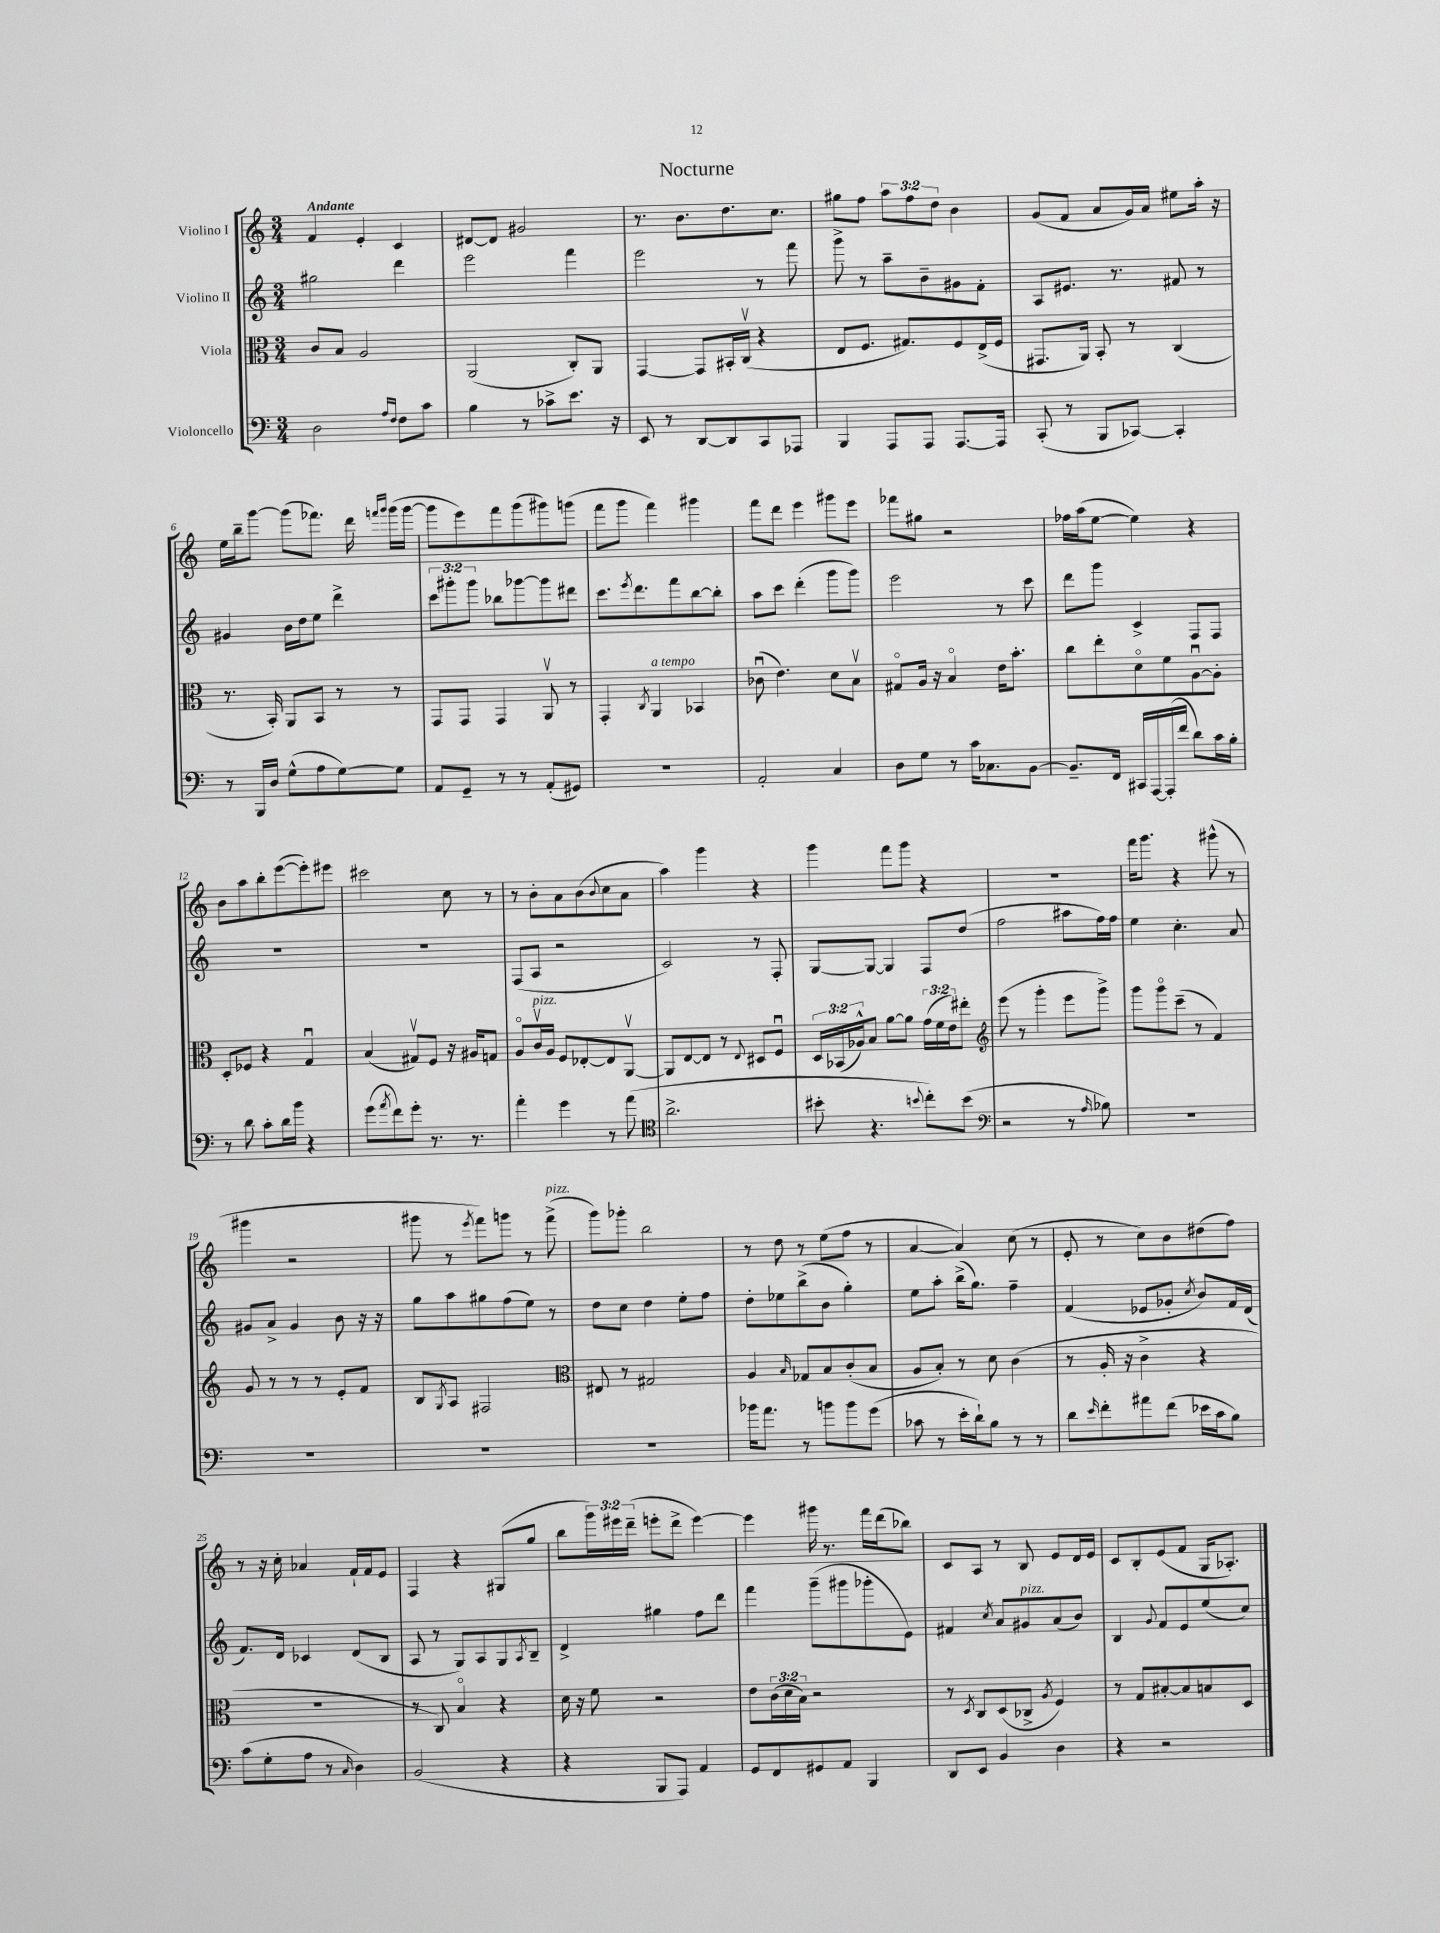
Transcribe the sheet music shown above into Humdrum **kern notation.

**kern	**kern	**kern	**kern
*staff4	*staff3	*staff2	*staff1
*clefF4	*clefC3	*clefG2	*clefG2
*k[]	*k[]	*k[]	*k[]
*M3/4	*M3/4	*M3/4	*M3/4
2D\	8c/L	2gg#\	4f/
.	8B/J	.	.
.	2A/	.	4e'/
16qqA/LL	.	.	.
16qqF/JJ	.	.	.
8F\L	.	4ddd\	4c/
8c\J	.	.	.
=	=	=	=
4B\	(2AA/	2eee\	[8d#/L
.	.	.	8d#/]J
8r	.	.	2g#/
8c-^\L	.	.	.
8.e\J	8C'/L)	4fff\	.
.	8AA/J	.	.
16r	.	.	.
=	=	=	=
8EE/	[4GG/	2eee\	8.r
8r	.	.	.
.	.	.	8.b\L
[8DD/L	8GG/]L	.	.
8DD/]	16BB#'/L	.	8.dd\
.	(16Cv/JJ	.	.
8CC/	4r	8r	.
.	.	.	8.cc\J
8AAA-/J	.	8fff\	.
=	=	=	=
4BBB/	8E/L	8ggg^\	8gg#\L
.	8.F/J	8r	8ff\J
8AAA/L	.	8aa~\L	12aa\L
.	8.G#/L)	.	.
.	.	.	12ff\
8AAA/J	.	8b~\	.
.	.	.	12dd\J
[8.AAA/L	8F/	8g#\	4b\
.	(16E^/L	8f'\J	.
16AAA/]Jk	16F/JJ	.	.
=	=	=	=
(8CC'/	8.GG#/L	8A/L	(8g/L
8r	.	8.e#/J	8f/J
.	16AA/Jk)	.	.
8BBB/L	8BB'/	.	8a/L
.	.	8.r	.
[8CC-/J)	8r	.	16g/L)
.	.	.	16a/JJ
4CC-'/]	(4C/	8f#/	8ee#\L
.	.	8r	16aa'\Jk
.	.	.	16r
=	=	=	=
8r	8.r	4g#/	16ee\LL
.	.	.	16bb~\J
16BBB/LL	.	.	[8ggg\J
16D/JJ	16BB'/)	.	.
(8G^^\L	8AA/L	16b\LL	(8ggg\]L
.	.	16dd\J	.
8A\	8BB/J	8ee\J	8.fff-\J)
[8G\)	8r	4ddd^\	.
.	.	.	16ddd\
.	.	.	16qqfff/LL
.	.	.	16qqggg/JJ
8G\]J	8r	.	(16ggg\LL
.	.	.	[16ggg\JJ
=	=	=	=
8AA/L	8GG/L	12ccc\L	8ggg\]L
.	.	12ggg#'\	.
8GG~/J	8GG/J	.	8eee\)
.	.	12ggg#\J	.
8r	4GG/	8bb-\L	8fff\
8r	.	[8ggg-\	(8ggg\
(8AA'/L	8AAv/	8ggg-\]	8ggg#\)
8GG#/J)	8r	8ddd#\J	(8ggg\J
=	=	=	=
2.r	4GG'/	8.ccc\L	8fff\L
.	.	.	8ggg\J
.	.	8qeee/	.
.	.	8.ddd\	.
.	8qC/	.	.
.	4AA/	.	4fff\)
.	.	8fff\	.
.	4BB-/	[8bb\	4ggg#\
.	.	8bb'\]J	.
=	=	=	=
2AA'/	(8c-u\	8aa\L	8fff\L
.	4.e\)	8ccc\J	8ddd\J
.	.	(4ddd'\	4eee\
4C/	8d\L	8ggg\L	8ggg#\L
.	8Bv\J	8ggg\J)	8eee\J
=	=	=	=
8D\L	8G#o/L	2eee\	8fff-\L
8G\J	16A/Jk	.	8gg#\J
.	16r	.	.
8r	4Bo/	.	2r
16c\LK	.	.	.
8.C-\	.	.	.
.	16e\LK	8r	.
.	8.b'\J	.	.
[8BB\J	.	8ccc\	.
=	=	=	=
8.BB~/]L	8cc\L	8ddd\L	16ff-\LL
.	.	.	(16aa\J
.	8ee'\	8ggg\J	[8ee\J
16FF/Jk	.	.	.
16CC#/LL	8do\	4c^/	4ee\])
[16AAA/	.	.	.
(16AAA'/]	8f\	.	.
16f/JJ	.	.	.
8d\L)	[8Au\	8F/L	4r
16c\L	8A'\]J	8F/J	.
16B'\JJ	.	.	.
=	=	=	=
8r	8D'/L	2.r	8b\L
8d\	8F-/J	.	8aa\
8c'\L	4r	.	8bb'\
16d\L	.	.	([8eee\
16b\JJ	.	.	.
4r	4Gu/	.	8eee'\])
.	.	.	8eee#\J
=	=	=	=
(8g\L	(4B/	2.r	2ccc#\
8qa/	.	.	.
8f\)	.	.	.
8g'\J	8G#v/L)	.	.
8.r	8F/J	.	.
.	16r	.	8cc\
8.r	16A#/LK	.	.
.	8G/J	.	8r
=	=	=	=
4a'\	8Ao/L	(8F/L	8r
.	16cv/L	8A/J	8b'\L
.	16A/JJ	.	.
4g\	8F/L	2r	8a\
.	[8E-'/	.	(8b\
.	.	.	8qqb/
8r	8E-/]	.	8cc\
(8a\	[8AAv/J	.	8a\J
=	=	=	=
*clefC4	*	*	*
2.a^\	8AA/]L	2c/)	4aa\)
.	[8E/	.	.
.	8E/]J	.	4ggg\
.	8r	.	.
.	8qqE/	.	.
.	8D#/L	8r	4r
.	8Fu/J	8F'/	.
=	=	=	=
8b#'\	24D/LL	[8G/L	4ggg\
.	(24BB-/	.	.
.	24A-^^/J)	.	.
4.r	8B/J	8G/_J	.
.	[8a\L	4G/]	8fff\L
.	8a\]J	.	8ggg\J
8qqb/	.	.	.
8cc'\L)	(24g\LL	8F/L	4r
.	24f\	.	.
.	24e\J)	.	.
(8b\J	8ee#'\J	(8dd/J	.
=	=	=	=
*clefF4	*clefG2	*	*
2r	(8eee\	2ff\	2.r
.	8r	.	.
.	4ggg'\	.	.
8r	8eee\L	8aa#\L	.
16qqA/	.	.	.
8B-\)	8ggg^\J)	16ff\L)	.
.	.	16ff\JJ	.
=	=	=	=
2.r	8ggg\L	4ee\	16fff\LK
.	.	.	8.ggg\J
.	8gggo\	.	.
.	(8ccc~\J	4.cc'\	4r
.	8r	.	.
.	4f/)	.	(8ggg#^^\
.	.	8a/	8r
=	=	=	=
2.r	8g/	8g#/L	4ggg#\
.	8r	8a^/J	.
.	8r	4g#/	2r
.	8r	.	.
.	8e'/L	8b\	.
.	8f/J	16r	.
.	.	16r	.
=	=	=	=
2.r	8B/L	8gg\L	8ggg#\
.	8qG/	.	.
.	8A/J	8aa\	8r
.	.	.	8qeee/
.	2F#/	8gg#\	8fff\L)
.	.	(8ff\	8ggg\J
.	.	8ee\J)	8r
.	.	8r	(8fff^\
=	=	=	=
*	*clefC3	*	*
2.r	8E#/	8dd\L	8ggg\L)
.	8r	8cc\J	8ggg-'\J
.	2G#/	4dd\	2bb\
.	.	8ee'\L	.
.	.	8ff\J	.
=	=	=	=
16b-\LK	4A/	8dd'\L	8r
8.a\J	.	.	.
.	.	8ee-\	8dd\
.	16qqB/	.	.
8r	8G-/L	(8bb^\	8r
8b\L	8B/	8b\J	(8ee\L
8b\	(8c'/	4gg'\)	8ff\J
(8g\J	8B/J	.	8r
=	=	=	=
8c-\	8A/L	8ee\L	[4a/
8r	8B'/J)	8aa'\J	.
16e'\LL	8r	(16bb^\LK	4a/])
16d`\J)	.	8.gg\J)	.
8B\J	8d\	.	.
8r	(4c\	4ff~\	(8cc\
8r	.	.	8r
=	=	=	=
8d\L	8r	(4f/	8e'/
16qqe/	.	.	.
8f'\	16A'/	.	8r
.	16r	.	.
8a#\	4c^\	8e-/L	8cc\L)
(8f\J	.	8g-'/J	8b\
.	.	8qcc/	.
16e-\LL	4r	8b/L)	(8dd#\
16c\J	.	.	.
8B\J)	.	16f/L	8ff\J)
.	.	(16d/JJ	.
=	=	=	=
(8c\L	2.r	8.f/L)	8r
8G'\	.	.	16r
.	.	16d/Jk	16cc'\
8A\J	.	4c-/	4a-/
8r	.	.	.
16qqC/	.	.	.
4D\)	.	(8d/L	16f`/LL
.	.	.	16f/J
.	.	8B/J	8e/J
=	=	=	=
(2BB/	8r	8A/	4F/
.	8C/)	8r	.
.	4Bo/	8G/L)	4r
.	.	8A/	.
4r	4r	8G/	(8G#/L
.	.	8qA/	.
.	.	8B~/J	8gg/J
=	=	=	=
4r	16d\	4d^/	8bb\L
.	16r	.	.
.	8f\	.	24ggg\L)
.	.	.	24eee#\
.	.	.	(24ddd~\JJ
8BBB/L	2r	4gg#\	8eee'\L
8AAA/J)	.	.	8ddd^\J
4AA/	.	8ff\L	[4eee\)
.	.	8ddd\J	.
=	=	=	=
8GG/L	8e\L	4fff\	4eee\]
8FF/	(24c\L	.	.
.	24d\	.	.
.	24B\JJ)	.	.
8GG#/	2r	(8ggg~\L	16ggg#\
.	.	.	8.r
8AA/J	.	8ggg#\	.
4BBB/	.	8ggg-'\	16fff\LL
.	.	.	(16ddd\J
.	.	8e\J)	8bb-\J)
=	=	=	=
8DD/L	8r	4f#/	8c/L
.	8qD/	.	.
8EE/J	8C/L	.	8A/J
.	.	8qcc/	.
4BB/	(8D/	8a/L	8r
.	8C-^/J	8g#/	8B/
.	8qA/	.	.
4D\	4F/)	(8a/	8e/L
.	.	8b/J)	16d/L
.	.	.	16e/JJ
=	=	=	=
4r	8r	4B/	8c/L
.	8G/L	.	8B'/
.	.	8qqg/	.
2r	[8B#'/	8f/L	(8e/
.	8B#/]	8e/	8f/J
.	8B/	(8ee/	16G/LK
.	.	.	8.A-'/J)
.	8D/J	8cc/J)	.
==	==	==	==
*-	*-	*-	*-
